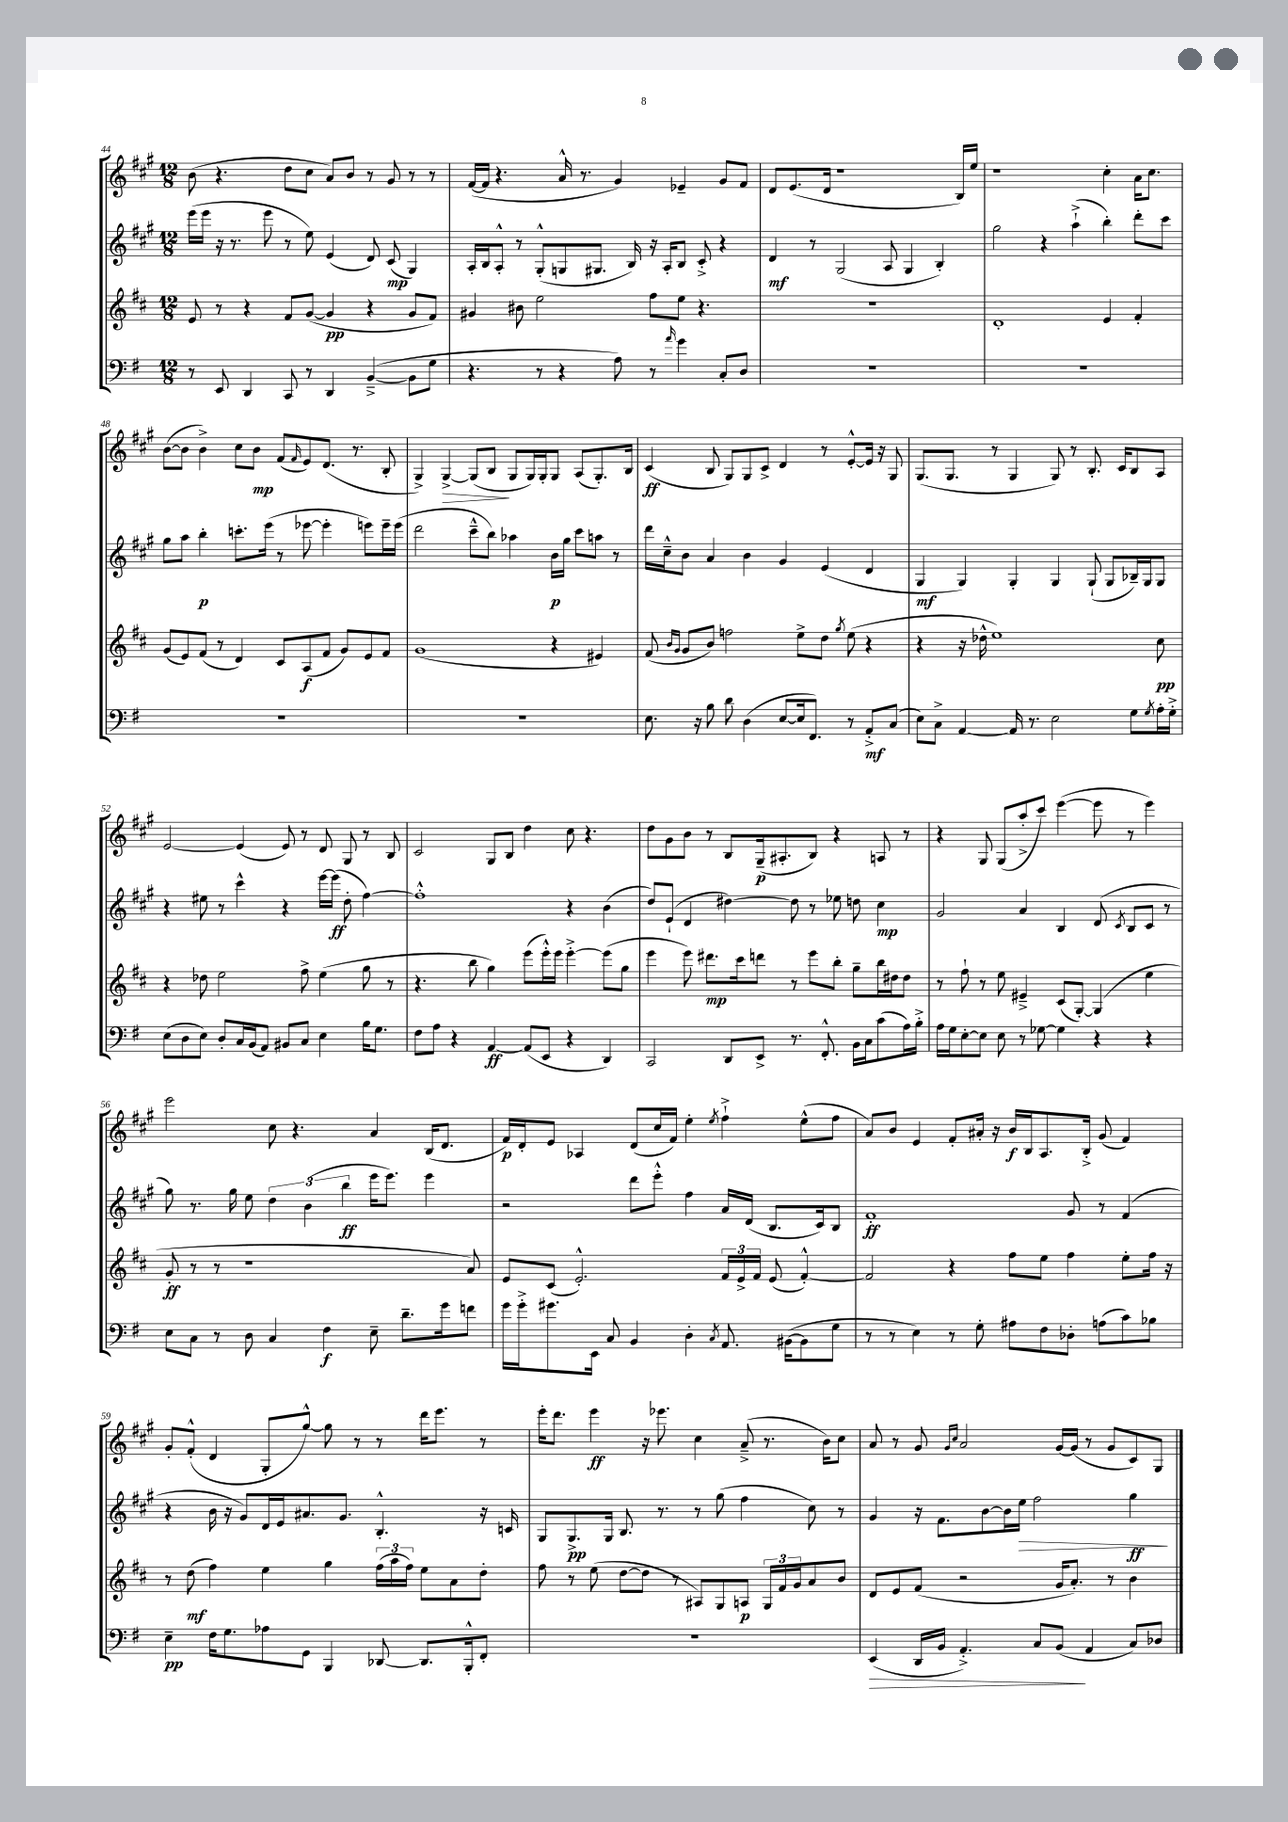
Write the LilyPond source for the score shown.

<<
\new StaffGroup <<
\new Staff = "s0" {
    \clef treble \key a \major \numericTimeSignature \time 12/8
    b'8( r4. d''8 cis''8 a'8) b'8 r8 gis'8 r8 r8 |
    fis'16~( fis'16 r4. a'16-^ r8. gis'4) ees'4-- gis'8 fis'8 |
    d'8 e'8.( d'16 r1 b16) e''16 |
    r1 cis''4-. a'16 cis''8. |
    b'8~( b'8 b'4->) cis''8 b'8\mp fis'8( \grace { fis'16 } e'8) d'8.( r8. b8-. |
    gis4->) gis4~->\> gis8( b8\! gis8 gis16) gis16-. gis8 a8( gis8.-.) b16 |
    cis'4\ff( b8 gis8) gis8 cis'8-> d'4 r8 e'8~-.-^ e'16 r16 gis8 |
    gis8.( gis8. r8 gis4 gis8) r8 b8.-. cis'16 b8 a8 |
    e'2~ e'4( e'8) r8 d'8 gis8 r8 b8 |
    cis'2 gis8 b8 d''4 cis''8 r4. |
    d''8 gis'8 b'8 r8 b8 gis16--\p( ais8.-. b8) r4 a8 r8 |
    r4 gis8 gis8( a''8-.-> cis'''8) e'''4~( e'''8 r8 e'''4) |
    e'''2 cis''8 r4. a'4 b16( d'8. |
    fis'16\p) d'16-. e'8 aes4 d'8( cis''16 fis'16) e''4-. \acciaccatura { e''8 } fis''4-!-> e''8-^( fis''8 |
    a'8) b'8 e'4 fis'8-. ais'16-. r16 b'16\f b16 a8. b16-.-> gis'8( fis'4) |
    gis'8-. fis'8-.-^( d'4 gis8-. gis''8~-^) gis''8 r8 r8 d'''16 e'''8. r8 |
    e'''16-. d'''8. e'''4\ff r16 ees'''8. cis''4 a'8--->( r8. b'16) cis''8 |
    a'8 r8 gis'8 \grace { gis'16 cis''16 } a'2 gis'16~ gis'16( r8 gis'8 cis'8) gis8 \bar "|." |
}
\new Staff = "s1" {
    \clef treble \key a \major \numericTimeSignature \time 12/8
    e'''16( e'''16 r16 r8. e'''8 r8 e''8) e'4( d'8) cis'8\mp( gis4) |
    a16-. b16 a8-.-^ r8 gis8-.-^( g8 gis8. b16) r16 a16-. b8 cis'8-.-> r4 |
    d'4\mf r8 gis2( a8 gis4 b4-.) |
    gis''2 r4 a''4-!->( b''4-.) d'''8-. cis'''8 |
    gis''8 a''8 b''4-.\p c'''8.-. e'''16( r8 ees'''8~ ees'''4-. e'''8) e'''16-- e'''16( |
    d'''2 cis'''8---^ b''8) aes''4 b'16\p gis''16 cis'''8 a''8 r8 |
    d'''16 cis''16---^ b'8 a'4 b'4 gis'4 e'4( d'4 |
    gis4\mf gis4) gis4-. gis4 gis8-!( gis8 bes16--) gis16 gis8 |
    r4 eis''8 r8 cis'''4-^ r4 e'''16~ e'''16\ff( d''8-. fis''4~) |
    fis''1-.-^ r4 b'4( |
    d''8) e'8-!( d'4 dis''4~) dis''8 r8 ees''8 d''8 cis''4\mp |
    gis'2 a'4 b4 d'8( \acciaccatura { cis'8 } b8 cis'8 r8 |
    gis''8) r8. gis''16 e''8 \tuplet 3/2 { d''4 b'4( b''4\ff } e'''16 e'''8.) e'''4 |
    r2 d'''8 e'''8-.-^ fis''4 a'16 d'16( b8. cis'16) b8 |
    fis'1-.\ff gis'8 r8 fis'4( |
    r4 b'16 r16 gis'8) d'16 e'16 ais'8. gis'8. b4.-.-^ r16 c'16 |
    gis8 gis8.->\pp gis16 b8. r8. r8 gis''8( fis''4 cis''8) r8 |
    gis'4 r16 fis'8. b'8~ b'16 e''16\> fis''2 gis''4\ff\! \bar "|." |
}
\new Staff = "s2" {
    \clef treble \key d \major \numericTimeSignature \time 12/8
    e'8 r8 r4 fis'8 g'8~( g'4\pp r4 g'8 fis'8) |
    gis'4 bis'8 e''2 fis''8 e''8 r4. |
    R1. |
    d'1-. e'4 fis'4-. |
    g'8( e'8) fis'8( r8 d'4) cis'8 a8\f( fis'8 g'8) e'8 fis'8 |
    g'1( r4 eis'4) |
    fis'8( \grace { b'16 g'16 } g'8 b'8) f''2 e''8-> d''8 \acciaccatura { g''8 } e''8( r4 |
    r4 r16 des''16-^ e''1) cis''8\pp |
    r4 des''8 e''2 fis''8-> e''4( g''8 r8 |
    r4. b''8 g''4) e'''8( e'''16-.-^) e'''16 e'''4~-.-> e'''8( g''8 |
    e'''4 e'''8) dis'''8.\mp cis'''16 d'''8 r8 e'''8 b''8-. g''8-- b''16 dis''16 dis''8 |
    r8 fis''8-! r8 e''8 eis'4---> cis'8( g8~-.) g4( e''4 |
    g'8-.\ff r8 r8 r1 a'8) |
    e'8 cis'8( e'2.-.-^) \tuplet 3/2 { fis'16 e'16-> fis'16 } e'8( fis'4~-.-^) |
    fis'2 r4 fis''8 e''8 fis''4 e''8-. fis''16 r16 |
    r8 d''8\mf( fis''4) e''4 g''4 \tuplet 3/2 { fis''16( a''16 fis''16) } e''8 a'8 d''8-. |
    fis''8 r8 e''8( d''8~ d''8 r8 ais8) g8 a8\p \tuplet 3/2 { g16 fis'16 g'16 } a'8 b'8 |
    d'8 e'8 fis'8( r2 g'16 a'8.-.) r8 b'4 \bar "|." |
}
\new Staff = "s3" {
    \clef bass \key g \major \numericTimeSignature \time 12/8
    r8 e,8 d,4 c,8 r8 d,4 b,4~--->( b,8 g8 |
    r4. r8 r4 a8) r8 \grace { a'16 } g'4 c8-. d8 |
    R1. |
    R1. |
    R1. |
    R1. |
    e8. r16 b8 d'8 d4( e8~ e16 fis,8.) r8 a,8-.->\mf c8( |
    e8) c8-> a,4~ a,16 r8. e2 g8 \acciaccatura { g8 } a16-. g16-.-> |
    e8( d8 e8) d8-. c16 b,16( a,8) bis,8 c8 e4 b16 g8. |
    fis8 a8 r4 a,4~\ff a,8( e,8 r4 d,4) |
    c,2 d,8 e,8-> r8. fis,8.-.-^ b,16 c16 c'8( a16) b16-.-> |
    a16 g16 e8~-. e8 e8 r8 ges8~ ges4 r4 r4 |
    e8 c8 r8 d8 c4 fis4\f e8-- d'8.-- g'16 f'8 |
    g'16 g'16-.-> gis'8. e,16 c8 b,4 d4-. \acciaccatura { c8 } a,8. bis,16~( bis,8 g8 |
    r8 r8 e4) r8 g8-. ais8 fis8 des8-. a8( c'8) bes8 |
    e4--\pp fis16 g8. aes8 g,8 b,,4 des,8~ des,8. b,,16-.-^ fis,8-. |
    R1. |
    e,4\>( d,16 b,16 a,4.-.->) c8 b,8\!( a,4 c8) des8 \bar "|." |
}
>>
>>
\layout { \context { \Score currentBarNumber = #44 } }
